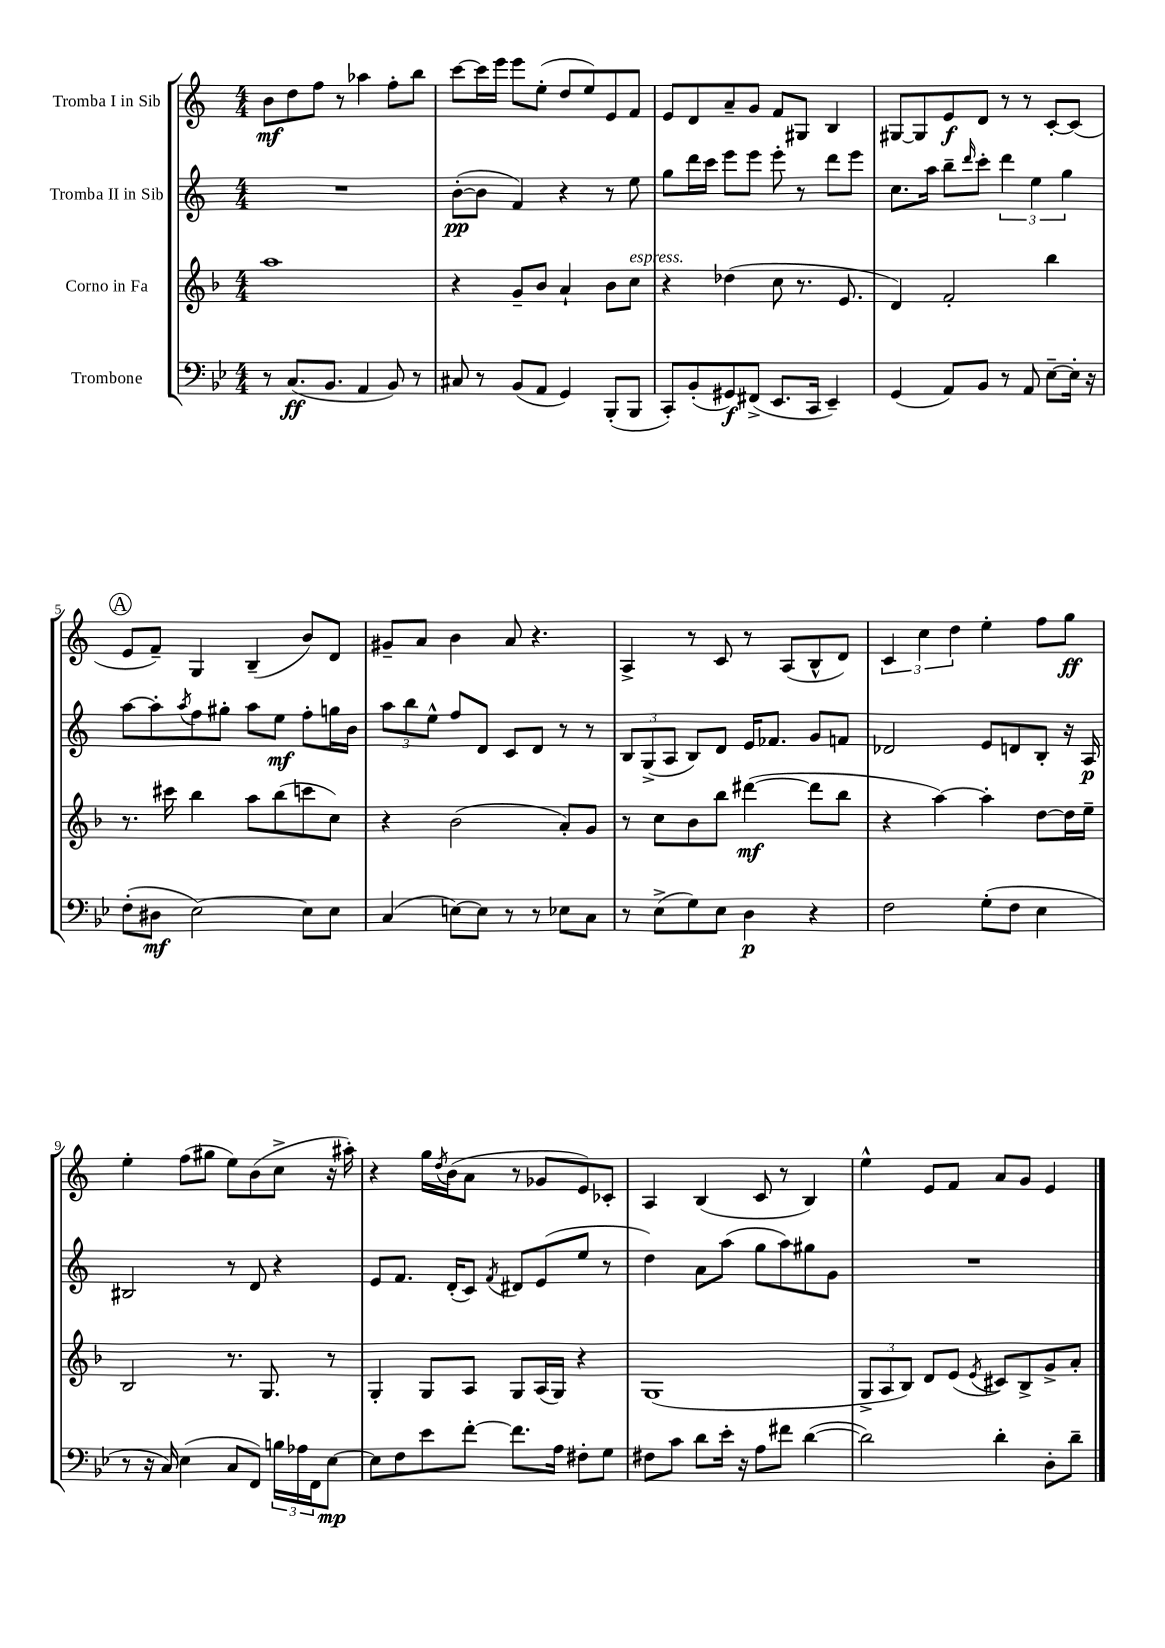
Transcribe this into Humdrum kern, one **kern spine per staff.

**kern	**dynam	**kern	**dynam	**kern	**dynam	**kern	**dynam
*part4	*part4	*part3	*part3	*part2	*part2	*part1	*part1
*staff4	*staff4	*staff3	*staff3	*staff2	*staff2	*staff1	*staff1
*I"Trombone	*	*I"Corno in Fa	*	*I"Tromba II in Sib	*	*I"Tromba I in Sib	*
*clefF4	*	*clefG2	*	*clefG2	*	*clefG2	*
*k[b-e-]	*	*k[b-]	*	*k[]	*	*k[]	*
*M4/4	*	*M4/4	*	*M4/4	*	*M4/4	*
=1	=1	=1	=1	=1	=1	=1	=1
8r	.	1aa	.	1r	.	8b\L	mf
(8.C/L	ff	.	.	.	.	8dd\	.
.	.	.	.	.	.	8ff\J	.
8.BB-/J	.	.	.	.	.	.	.
.	.	.	.	.	.	8r	.
4AA/	.	.	.	.	.	4aa-X\	.
8BB-/)	.	.	.	.	.	8ff'\L	.
8r	.	.	.	.	.	8bb\J	.
=2	=2	=2	=2	=2	=2	=2	=2
8C#X/	.	4r	.	([8b'\L	pp	[8ccc\L	.
8r	.	.	.	8b\J]	.	16ccc\L]	.
.	.	.	.	.	.	16eee\JJ	.
(8BB-/L	.	8g~/L	.	4f/)	.	8eee\L	.
8AA/J	.	8b-/J	.	.	.	(8ee'\J	.
4GG/)	.	4a`/	.	4r	.	8dd/L	.
.	.	.	.	.	.	8ee/)	.
(8BBB-'/L	.	8b-\L	.	8r	.	8e/	.
!	!	!LO:TX:a:i:t=espress.	!	!	!	!	!
8BBB-/J	.	8cc\J	.	8ee\	.	8f/J	.
=3	=3	=3	=3	=3	=3	=3	=3
8CC'/L)	.	4r	.	8gg\L	.	8e/L	.
(8BB-'/	.	.	.	16ddd\L	.	8d/	.
.	.	.	.	16ccc\JJ	.	.	.
8GG#X/)	f	(4dd-X\	.	8eee\L	.	8a~/	.
(8FF#X^/J	.	.	.	8eee\J	.	8g/J	.
8.EE-/L	.	8cc\	.	8eee'\	.	8f/L	.
.	.	8.r	.	8r	.	8G#X/J	.
16CC/Jk	.	.	.	.	.	.	.
4EE-~/)	.	.	.	8ddd\L	.	4B/	.
.	.	8.e/	.	.	.	.	.
.	.	.	.	8eee\J	.	.	.
=4	=4	=4	=4	=4	=4	=4	=4
(4GG/	.	4d/)	.	8.cc\L	.	[8G#X/L	.
.	.	.	.	.	.	8G#/]	.
.	.	.	.	16aa\Jk	.	.	.
8AA/L)	.	2f'/	.	8bb~\L	.	8e/	f
.	.	.	.	16qqddd/	.	.	.
8BB-/J	.	.	.	8ccc'\J	.	8d/J	.
8r	.	.	.	6ddd\	.	8r	.
8AA/	.	.	.	.	.	8r	.
.	.	.	.	6ee\	.	.	.
[8E-~\L	.	4bb-\	.	.	.	[8c'/L	.
.	.	.	.	6gg\	.	.	.
16E-'\Jk]	.	.	.	.	.	(8c/J]	.
16r	.	.	.	.	.	.	.
!!LO:LB:g=z
!!LO:REH:place=s1:t=A
=5	=5	=5	=5	=5	=5	=5	=5
(8F'\L	.	8.r	.	[8aa\L	.	8e/L	.
8D#X\J	mf	.	.	8aa'\]	.	8f~/J)	.
.	.	16ccc#X\	.	.	.	.	.
.	.	.	.	8qaa/	.	.	.
[2E-\)	.	4bb-\	.	8ff\	.	4G/	.
.	.	.	.	8gg#X'\J	.	.	.
.	.	8aa\L	.	8aa\L	.	(4B~/	.
.	.	(8bb-\	.	8ee\J	mf	.	.
8E-\L]	.	8cccn\	.	8ff'\L	.	8b/L)	.
8E-\J	.	8cc\J)	.	16ggn\L	.	8d/J	.
.	.	.	.	16b\JJ	.	.	.
=6	=6	=6	=6	=6	=6	=6	=6
(4C/	.	4r	.	12aa\L	.	8g#X~/L	.
.	.	.	.	12bb\	.	.	.
.	.	.	.	.	.	8a/J	.
.	.	.	.	12ee^^\J	.	.	.
[8En\L)	.	(2b-\	.	8ff/L	.	4b\	.
8E\J]	.	.	.	8d/J	.	.	.
8r	.	.	.	8c/L	.	8a/	.
8r	.	.	.	8d/J	.	4.r	.
8E-X\L	.	8a'/L)	.	8r	.	.	.
8C\J	.	8g/J	.	8r	.	.	.
=7	=7	=7	=7	=7	=7	=7	=7
8r	.	8r	.	12B/L	.	4A^/	.
.	.	.	.	(12G^/	.	.	.
(8E-^\L	.	8cc\L	.	.	.	.	.
.	.	.	.	12A/J	.	.	.
8G\)	.	8b-\	.	8B/L)	.	8r	.
8E-\J	.	8bb-\J	.	8d/J	.	8c/	.
4D\	p	([4ddd#X\	mf	16e/KL	.	8r	.
.	.	.	.	8.f-X/J	.	.	.
.	.	.	.	.	.	(8A/L	.
4r	.	8ddd#\L]	.	8g/L	.	8B^^/	.
.	.	8bb-\J	.	8fn/J	.	8d/J)	.
=8	=8	=8	=8	=8	=8	=8	=8
2F\	.	4r	.	2d-X/	.	6c/	.
.	.	.	.	.	.	6cc\	.
.	.	[4aa\)	.	.	.	.	.
.	.	.	.	.	.	6dd\	.
(8G'\L	.	4aa'\]	.	8e/L	.	4ee'\	.
8F\J	.	.	.	8dn/	.	.	.
4E-\	.	[8dd\L	.	8B'/J	.	8ff\L	.
.	.	16dd\L]	.	16r	.	8gg\J	ff
.	.	16ee~\JJ	.	16A/	p	.	.
!!LO:LB:g=z
=9	=9	=9	=9	=9	=9	=9	=9
8r	.	2B-/	.	2B#X/	.	4ee'\	.
16r	.	.	.	.	.	.	.
16C/)	.	.	.	.	.	.	.
(4E-\	.	.	.	.	.	(8ff\L	.
.	.	.	.	.	.	8gg#X\J	.
8C/L	.	8.r	.	8r	.	8ee\L)	.
8FF/J)	.	.	.	8d/	.	(8b\	.
.	.	8.G/	.	.	.	.	.
24Bn\LL	.	.	.	4r	.	8cc^\J	.
24A-X\	.	.	.	.	.	.	.
24FF\J	.	.	.	.	.	.	.
[8E-\J	mp	8r	.	.	.	16r	.
.	.	.	.	.	.	16aa#X'\)	.
=10	=10	=10	=10	=10	=10	=10	=10
8E-\L]	.	4G'/	.	8e/L	.	4r	.
8F\	.	.	.	8.f/J	.	.	.
8e-\	.	8G/L	.	.	.	16gg\LL	.
.	.	.	.	.	.	8qdd/	.
.	.	.	.	(16d'/KL	.	(16b\J	.
[8f'\J	.	8A/J	.	8c/J)	.	8a\J	.
.	.	.	.	8qf/	.	.	.
8.f\L]	.	8G/L	.	8d#X/L	.	8r	.
.	.	(16A/L	.	(8e/	.	8g-X/L	.
16A\Jk	.	16G/JJ)	.	.	.	.	.
8F#X'\L	.	4r	.	8ee/J	.	8e/)	.
8G\J	.	.	.	8r	.	8c-X'/J	.
=11	=11	=11	=11	=11	=11	=11	=11
8F#X\L	.	(1G	.	4dd\)	.	4A/	.
8c\J	.	.	.	.	.	.	.
8d\L	.	.	.	8a\L	.	(4B/	.
16e-'\Jk	.	.	.	(8aa\J	.	.	.
16r	.	.	.	.	.	.	.
8A\L	.	.	.	8gg\L	.	8c/	.
8f#X\J	.	.	.	8aa\)	.	8r	.
([4d\	.	.	.	8gg#X\	.	4B/)	.
.	.	.	.	8g\J	.	.	.
=12	=12	=12	=12	=12	=12	=12	=12
2d\])	.	12G^/L	.	1r	.	4ee^^\	.
.	.	12A/	.	.	.	.	.
.	.	12B-/J)	.	.	.	.	.
.	.	8d/L	.	.	.	8e/L	.
.	.	(8e/J	.	.	.	8f/J	.
.	.	8qe/	.	.	.	.	.
4d'\	.	8c#X/L)	.	.	.	8a/L	.
.	.	8B-^/	.	.	.	8g/J	.
8D'\L	.	8g^/	.	.	.	4e/	.
8d~\J	.	8a'/J	.	.	.	.	.
==	==	==	==	==	==	==	==
*-	*-	*-	*-	*-	*-	*-	*-
